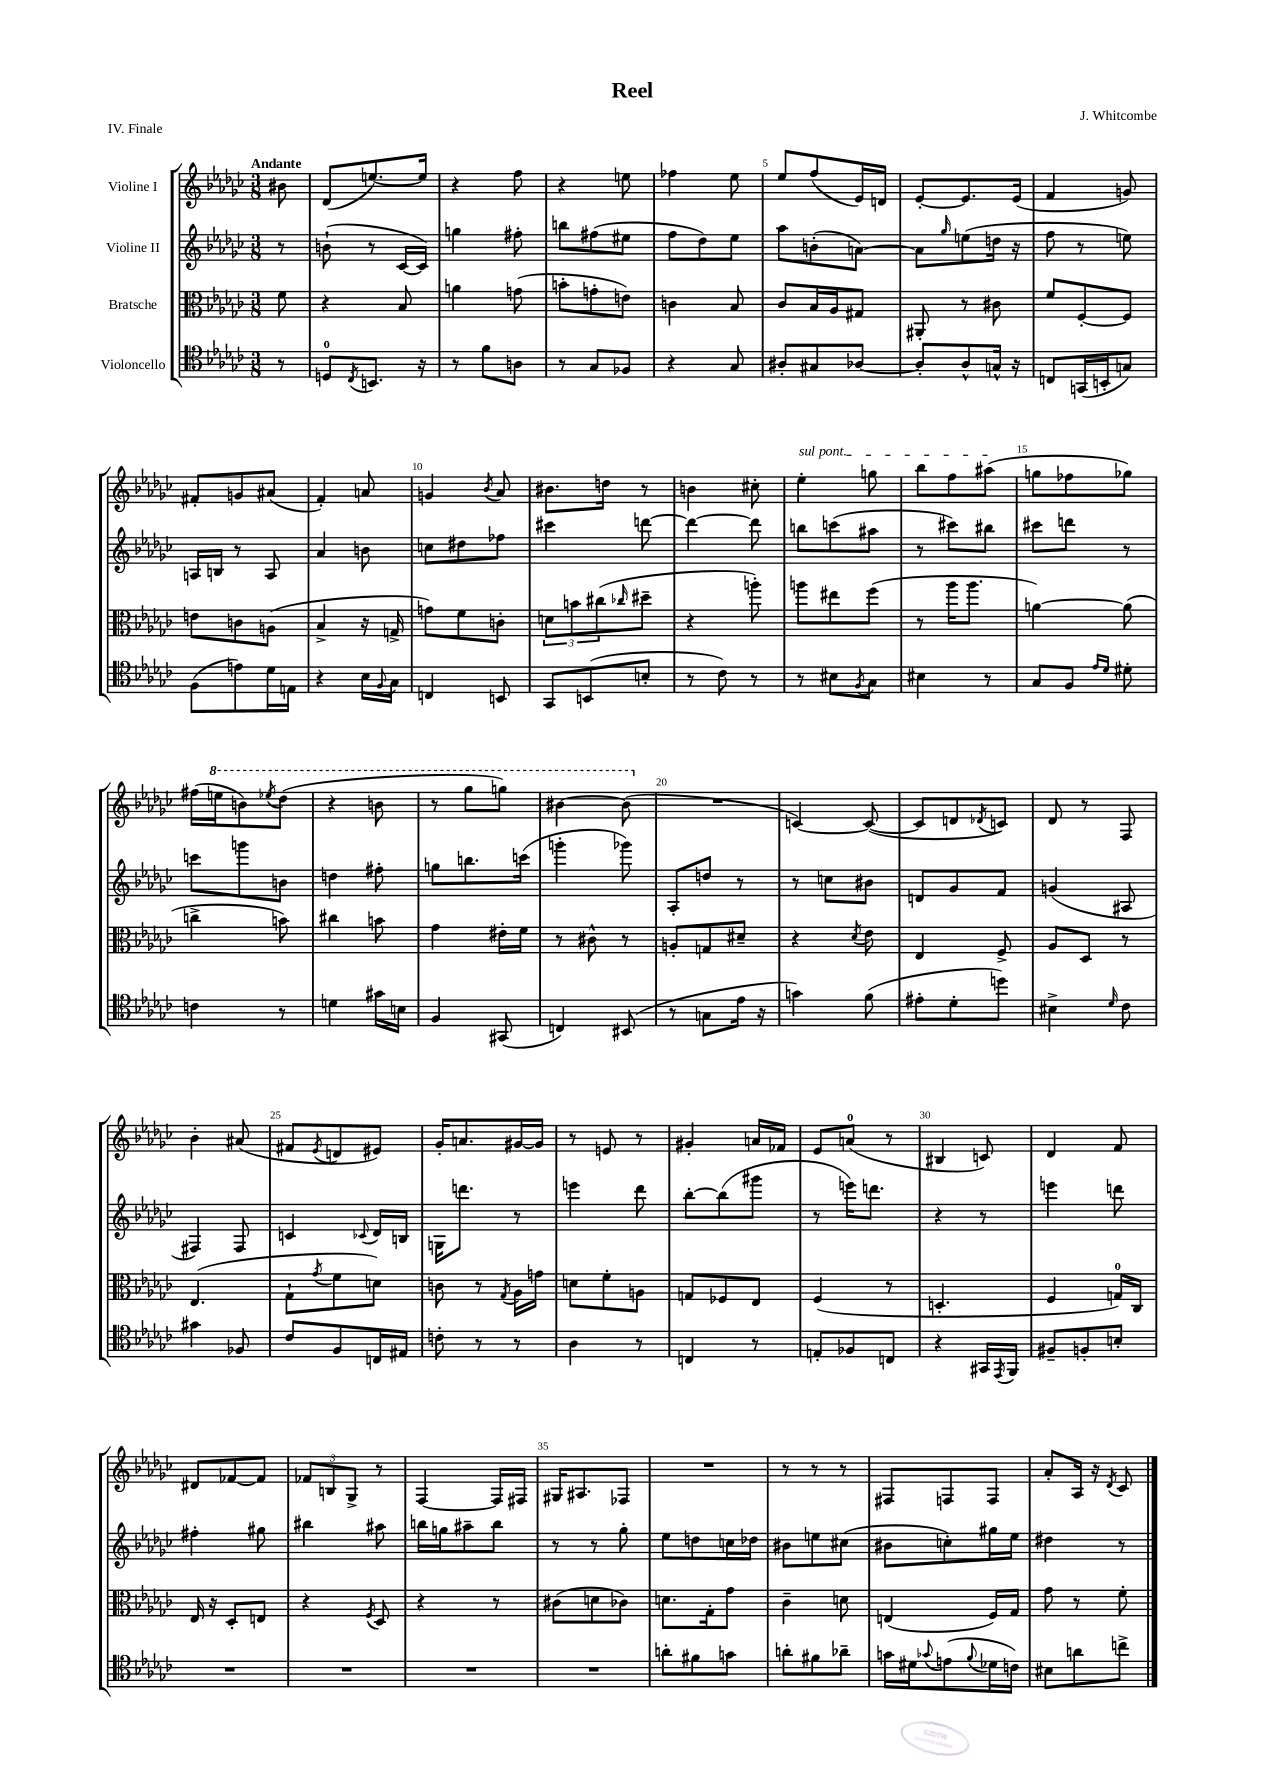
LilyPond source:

\header { title = "Reel" composer = "J. Whitcombe" piece = "IV. Finale" }
<<
\new StaffGroup <<
\new Staff = "s0" \with { instrumentName = "Violine I" } {
    \clef treble \key ges \major \numericTimeSignature \time 3/8 \partial 8 \tempo "Andante"
    bis'8 |
    des'8( e''8.~) e''16 |
    r4 f''8 |
    r4 e''8 |
    fes''4 ees''8 |
    ees''8 f''8( ees'16) d'16 |
    ees'8~-. ees'8. ees'16( |
    f'4 g'8) |
    fis'8-. g'8 ais'8( |
    f'4-.) a'8 |
    g'4 \acciaccatura { bes'8 } aes'8 |
    bis'8. d''16 r8 |
    b'4 cis''8-. |
    \once \override TextSpanner.bound-details.left.text = \markup { \italic "sul pont." } ees''4-.\startTextSpan g''8 |
    bes''8 f''8 ais''8\stopTextSpan( |
    g''8 fes''8 ges''8) |
    fis''16( \ottava #1 e'''16 b''8) \acciaccatura { ees'''8 } des'''8( |
    r4 b''8 |
    r8 ges'''8 g'''8) |
    bis''4~ bis''8( \ottava #0 |
    R4. |
    c'4~) c'8~( |
    c'8 d'8 \acciaccatura { des'8 } c'8) |
    des'8 r8 f8 |
    bes'4-. ais'8( |
    fis'8 \acciaccatura { ees'8 } d'8 eis'8) |
    ges'16-. a'8. gis'16~ gis'16 |
    r8 e'8 r8 |
    gis'4-. a'16 fes'16 |
    ees'8 a'8-0( r8 |
    bis4 c'8) |
    des'4 f'8 |
    dis'8 fes'8~ fes'8 |
    \tuplet 3/2 { fes'8 b8 ges8-> } r8 |
    f4~ f16 fis16 |
    gis16 ais8. fes8 |
    R4. |
    r8 r8 r8 |
    fis8 f8 f8 |
    aes'8-. aes16 r16 \acciaccatura { des'8 } ces'8 \bar "|." |
}
\new Staff = "s1" \with { instrumentName = "Violine II" } {
    \clef treble \key ges \major \numericTimeSignature \time 3/8 \partial 8
    r8 |
    b'8-!( r8 ces'16~ ces'16) |
    g''4 fis''8-. |
    b''8 fis''8( eis''8 |
    f''8 des''8) ees''8 |
    aes''8 b'8-.( a'8~) |
    a'8 \grace { ges''16 } e''8( d''16 r16 |
    f''8 r8 e''8) |
    a16 b16 r8 a8 |
    aes'4 b'8 |
    c''8 dis''8 fes''8 |
    cis'''4 d'''8~ |
    d'''4~ d'''8 |
    b''8 c'''8( ais''8 |
    r8 cis'''8) bis''8 |
    cis'''8 d'''8 r8 |
    c'''8 g'''8 b'8 |
    d''4 fis''8-. |
    g''8 b''8. c'''16( |
    g'''4-. ges'''8) |
    aes8-. d''8 r8 |
    r8 c''8 bis'8 |
    d'8 ges'8 f'8 |
    g'4( ais8 |
    fis4) fis8 |
    c'4 \appoggiatura { ces'8 } des'16 b16 |
    g16 d'''8. r8 |
    e'''4 des'''8 |
    bes''8~-. bes''8( gis'''8 |
    r8 e'''16) d'''8. |
    r4 r8 |
    e'''4 d'''8 |
    fis''4-. gis''8 |
    bis''4 ais''8 |
    b''16 g''16 ais''8-- b''8 |
    r8 r8 ges''8-. |
    ees''8 d''8 c''16 des''16 |
    bis'8 e''8 cis''8( |
    bis'8 c''8-.) gis''16 ees''16 |
    dis''4 r8 \bar "|." |
}
\new Staff = "s2" \with { instrumentName = "Bratsche" } {
    \clef alto \key ges \major \numericTimeSignature \time 3/8 \partial 8
    f'8 |
    r4 bes8 |
    a'4 g'8( |
    b'8-. g'8-. e'8) |
    c'4 bes8 |
    ces'8 bes16 aes16 gis8 |
    ais,8-. r8 cis'8 |
    f'8 f8~-. f8 |
    e'8 c'8 a8( |
    bes4-> r16 g16-> |
    g'8) f'8 c'8-. |
    \tuplet 3/2 { d'8 b'8 cis''8( } \grace { ces''16 } dis''8-- |
    r4 a''8-.) |
    a''8 eis''8 f''8( |
    r8 aes''16 aes''8. |
    a'4~) a'8( |
    c''4-> b'8) |
    cis''4 b'8 |
    ges'4 eis'16-. f'16 |
    r8 cis'8-^ r8 |
    a8-. g8 dis'8-- |
    r4 \acciaccatura { des'8 } ees'8 |
    ees4 f8-> |
    aes8 des8 r8 |
    ees4.( |
    ges8-! \acciaccatura { ges'8 } f'8 d'8) |
    c'8 r8 \acciaccatura { ges8 } aes16 g'16 |
    d'8 f'8-. a8 |
    g8 fes8 ees8 |
    f4( r8 |
    d4.-. |
    f4 g16-0) ces16 |
    ees16 r16 des8-. e8 |
    r4 \acciaccatura { f8 } des8 |
    r4 r8 |
    cis'8( d'8 ces'8) |
    d'8. ges16-. ges'8 |
    ces'4-- d'8 |
    e4( f16) ges16 |
    ges'8 r8 f'8-. \bar "|." |
}
\new Staff = "s3" \with { instrumentName = "Violoncello" } {
    \clef tenor \key ges \major \numericTimeSignature \time 3/8 \partial 8
    r8 |
    d8-0 \acciaccatura { ces8 } b,8. r16 |
    r8 f'8 a8 |
    r8 ges8 fes8 |
    r4 ges8 |
    ais8-. gis8 aes8~ |
    aes8-. aes8-^ g16-^ r16 |
    c8 g,16( b,16-. g8) |
    f8( e'8) des'16 e16 |
    r4 bes16 \appoggiatura { f8 } ges16 |
    c4 b,8 |
    ges,8 b,8( b8-. |
    r8 ces'8) r8 |
    r8 bis8 \acciaccatura { f8 } ges8 |
    bis4 r8 |
    ges8 f8 \grace { ees'16 des'16 } dis'8-. |
    c'4 r8 |
    d'4 gis'16 b16 |
    f4 gis,8( |
    c4) bis,8( |
    r8 g8 ees'16 r16 |
    g'4) f'8( |
    eis'8-. des'8-. d''8) |
    bis4-> \grace { des'16 } ces'8 |
    gis'4 fes8 |
    ces'8 f8 c16 eis16 |
    c'8-. r8 r8 |
    aes4 r8 |
    c4 r8 |
    e8-. fes8 c8 |
    r4 gis,16 \acciaccatura { ees,8 } f,16 |
    fis8-- f8-. b8-. |
    R4. |
    R4. |
    R4. |
    R4. |
    a'8-. fis'8 g'8 |
    a'8-. fis'8 aes'8-- |
    g'16 dis'16 \appoggiatura { ges'8 } e'8( \appoggiatura { f'8 } des'16 c'16) |
    bis8 a'8 c''8-> \bar "|." |
}
>>
>>
\layout { \context { \Score \override BarNumber.break-visibility = ##(#f #t #t) barNumberVisibility = #(every-nth-bar-number-visible 5) } }
